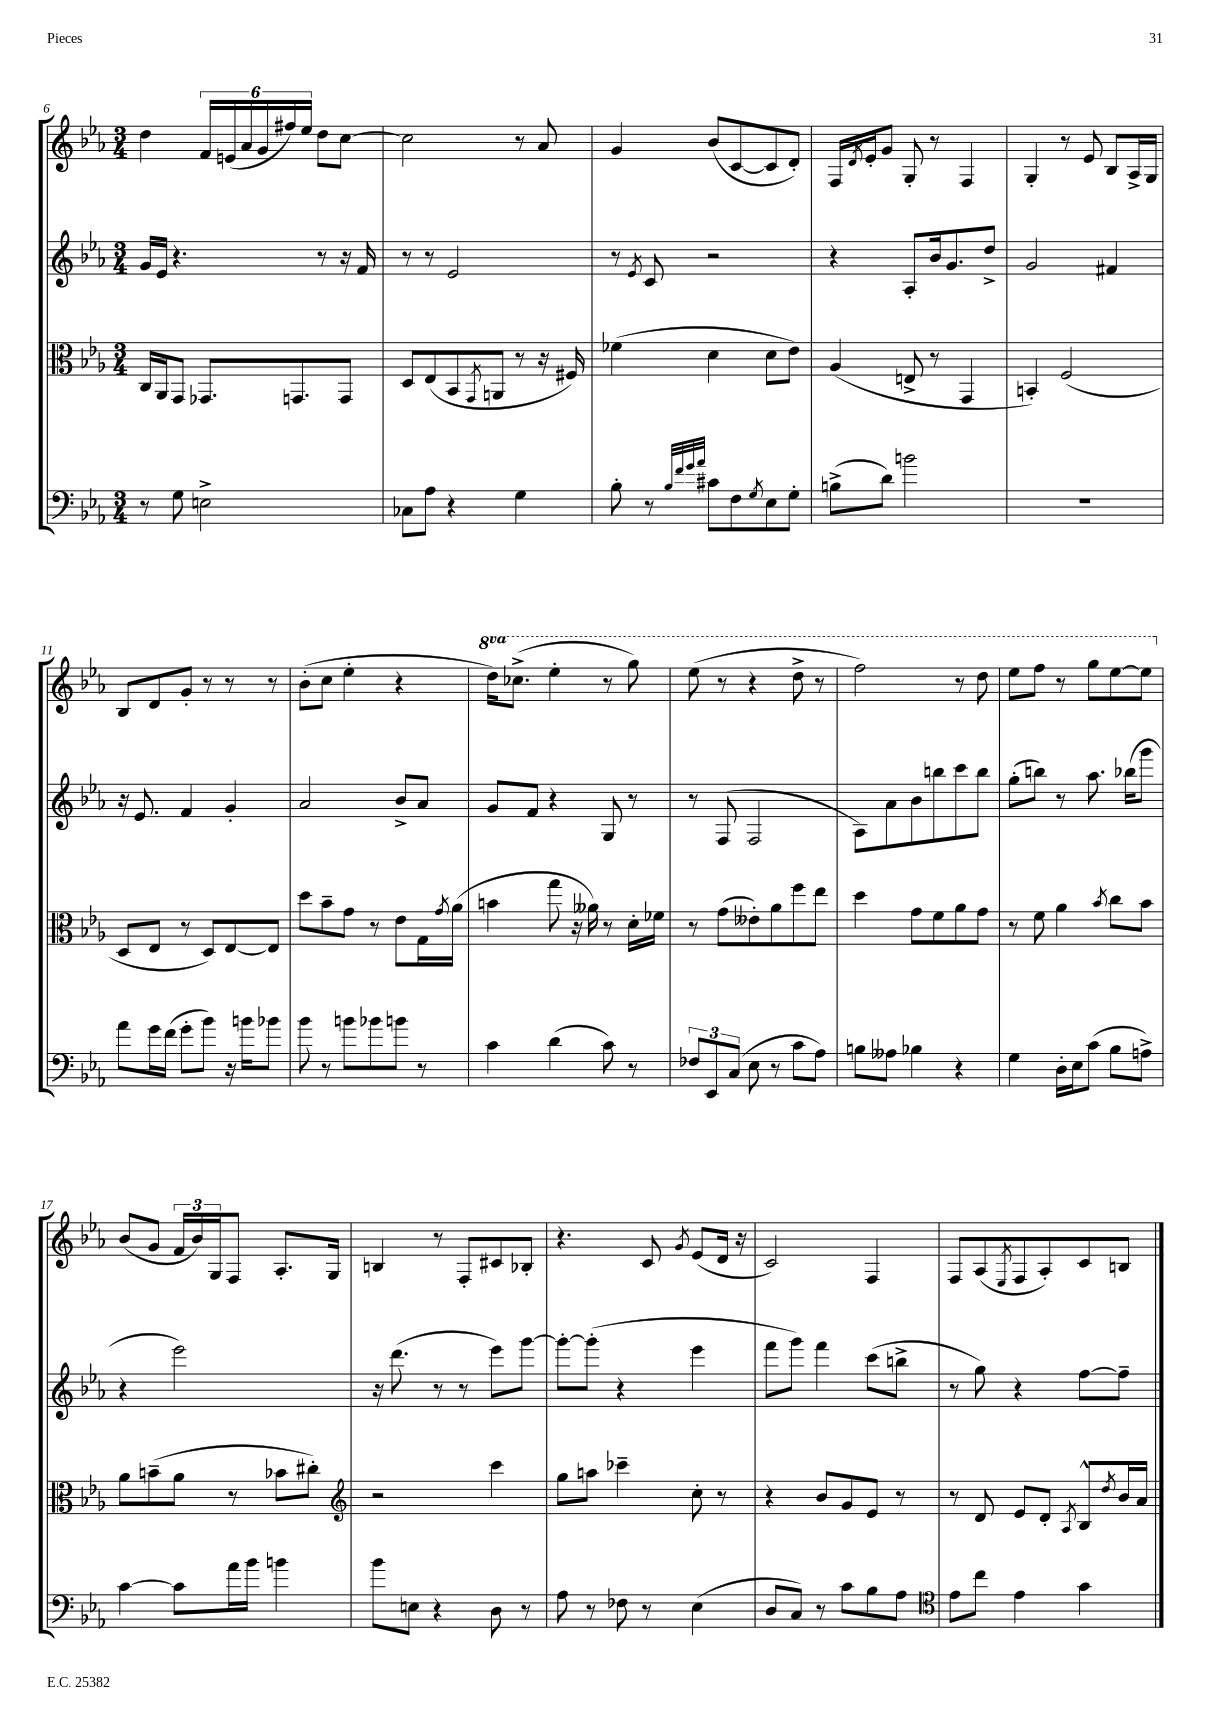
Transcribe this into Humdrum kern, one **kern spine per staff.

**kern	**kern	**kern	**kern
*part4	*part3	*part2	*part1
*staff4	*staff3	*staff2	*staff1
*clefF4	*clefC3	*clefG2	*clefG2
*k[b-e-a-]	*k[b-e-a-]	*k[b-e-a-]	*k[b-e-a-]
*M3/4	*M3/4	*M3/4	*M3/4
=6	=6	=6	=6
8r	16C/LL	16g/LL	4dd\
.	16AA-/J	16e-/JJ	.
8G\	8GG/J	4.r	.
2En^\	8.GG-X/L	.	24f/LL
.	.	.	(24en/
.	.	.	24a-/
.	.	.	24g/
.	.	.	24ff#X/)
.	8.GGn/	.	.
.	.	.	24ee-/JJ
.	.	8r	8dd\L
.	8GG/J	16r	[8cc\J
.	.	16f/	.
=7	=7	=7	=7
8C-X\L	8D/L	8r	2cc\]
8A-\J	(8E-/	8r	.
4r	8BB-/	2e-/	.
.	8qGG/	.	.
.	8AAn/J	.	.
4G\	8r	.	8r
.	16r	.	8a-/
.	16F#X/)	.	.
=8	=8	=8	=8
8B-'\	(4f-X\	8r	4g/
.	.	8qe-/	.
8r	.	8c/	.
32qqB-/LLL	.	.	.
32qqf/	.	.	.
32qqg/	.	.	.
32qqa-/JJJ	.	.	.
8c#X\L	4d\	2r	(8b-/L
8F\	.	.	[8c/
8qG/	.	.	.
8E-\	8d\L	.	8c/]
8G'\J	8e-\J)	.	8d'/J)
=9	=9	=9	=9
(8Bn^\L	(4A-/	4r	16F/LL
.	.	.	8qd/
.	.	.	16e-'/J
8d\J)	.	.	8g/J
2bn\	8En^/	8A-'/L	8G'/
.	8r	16b-/k	8r
.	.	8.g/	.
.	4GG/	.	4F/
.	.	8dd^/J	.
=10	=10	=10	=10
2.r	4BBn'/)	2g/	4G'/
.	(2F/	.	8r
.	.	.	8e-/
.	.	4f#X/	8B-/L
.	.	.	16A-^/L
.	.	.	16G/JJ
!!LO:LB:g=z
=11	=11	=11	=11
8a-\L	8D/L	16r	8B-/L
.	.	8.e-/	.
16g\L	8E-/J	.	8d/
(16f\JJ	.	.	.
8g'\L	8r	4f/	8g'/J
8b-\J)	8D/L)	.	8r
16r	[8E-/	4g'/	8r
16bn\KL	.	.	.
8b-X\J	8E-/J]	.	8r
=12	=12	=12	=12
8b-\	8dd\L	2a-/	(8b-'\L
8r	8b-~\	.	8cc\J
8bn\L	8g\J	.	4ee-'\
8b-X\	8r	.	.
8bn\J	8e-\L	8b-^/L	4r
8r	16G\L	8a-/J	.
.	8qg/	.	.
.	(16a-\JJ	.	.
=13	=13	=13	=13
*	*	*	*8va
4c\	4bn\	8g/L	16ddd\KL)
.	.	.	(8.ccc-X^\J
.	.	8f/J	.
(4d\	8gg\	4r	4eee-'\
.	16r	.	.
.	16a--X\)	.	.
8c\)	8r	8G/	8r
8r	16d'\LL	8r	8ggg\)
.	16f-X\JJ	.	.
=14	=14	=14	=14
12F-X/L	8r	8r	(8eee-\
12EE-/	.	.	.
.	(8g\L	(8F/	8r
(12C/J	.	.	.
8E-\	8e--X'\)	2F/	4r
8r	8a-\	.	.
8c\L	8ff\	.	8ddd^\
8A-\J)	8ee-\J	.	8r
=15	=15	=15	=15
8Bn\L	4dd\	8A-\L)	2fff\)
8A--X\J	.	8a-\	.
4B-X\	8g\L	8b-\	.
.	8f\	8bbn\	.
4r	8a-\	8ccc\	8r
.	8g\J	8bb\J	8ddd\
=16	=16	=16	=16
4G\	8r	(8gg'\L	8eee-\L
.	8f\	8bbn\J)	8fff\J
16D'\LL	4a-\	8r	8r
16E-\J	.	.	.
(8c\J	.	8.aa-\	8ggg\L
.	8qb-/	.	.
8B-\L	8cc\L	.	[8eee-\
.	.	(16bb-X\KL	.
8An^\J)	8b-\J	8ggg\J	8eee-\J]
!!LO:LB:g=z
=17	=17	=17	=17
*	*	*	*X8va
[4c\	8a-\L	4r	(8b-/L
.	(8bn~\	.	8g/J
8c\L]	8a-\J	2eee-\)	24f/LL
.	.	.	24b-/)
.	.	.	24G/J
16a-\L	8r	.	8F/J
16b-\JJ	.	.	.
4bn\	8b-X\L	.	8.A-'/L
.	8cc#X'\J)	.	.
.	.	.	16G/Jk
=18	=18	=18	=18
*	*clefG2	*	*
8b-\L	2r	16r	4Bn/
.	.	(8.ddd\	.
8En\J	.	.	.
4r	.	8r	8r
.	.	8r	8F'/L
8D\	4ccc\	8eee-\L)	8c#X/
8r	.	[8ggg\J	8B-X'/J
=19	=19	=19	=19
8A-\	8gg\L	8ggg'\L_	4.r
8r	8aan\J	(8ggg'\J]	.
8F-X\	4ccc-X~\	4r	.
8r	.	.	8c/
.	.	.	8qg/
(4E-\	8cc'\	4eee-\	(8e-/L
.	8r	.	16d/Jk
.	.	.	16r
=20	=20	=20	=20
8D/L	4r	8fff\L	2c/)
8C/J)	.	8ggg\J)	.
8r	8b-/L	4fff\	.
8c\L	8g/	.	.
8B-\	8e-/J	(8ccc\L	4F/
8A-\J	8r	8bbn^\J	.
=21	=21	=21	=21
*clefC4	*	*	*
8e-\L	8r	8r	8F/L
8cc\J	8d/	8gg\)	(8A-/
.	.	.	8qE-/
4e-\	8e-/L	4r	8F/
.	8d'/J	.	8A-'/)
.	8qA-/	.	.
4g\	8B-^^/L	[8ff\L	8c/
.	8qdd/	.	.
.	16b-/L	8ff~\J]	8Bn/J
.	16a-/JJ	.	.
==	==	==	==
*-	*-	*-	*-
